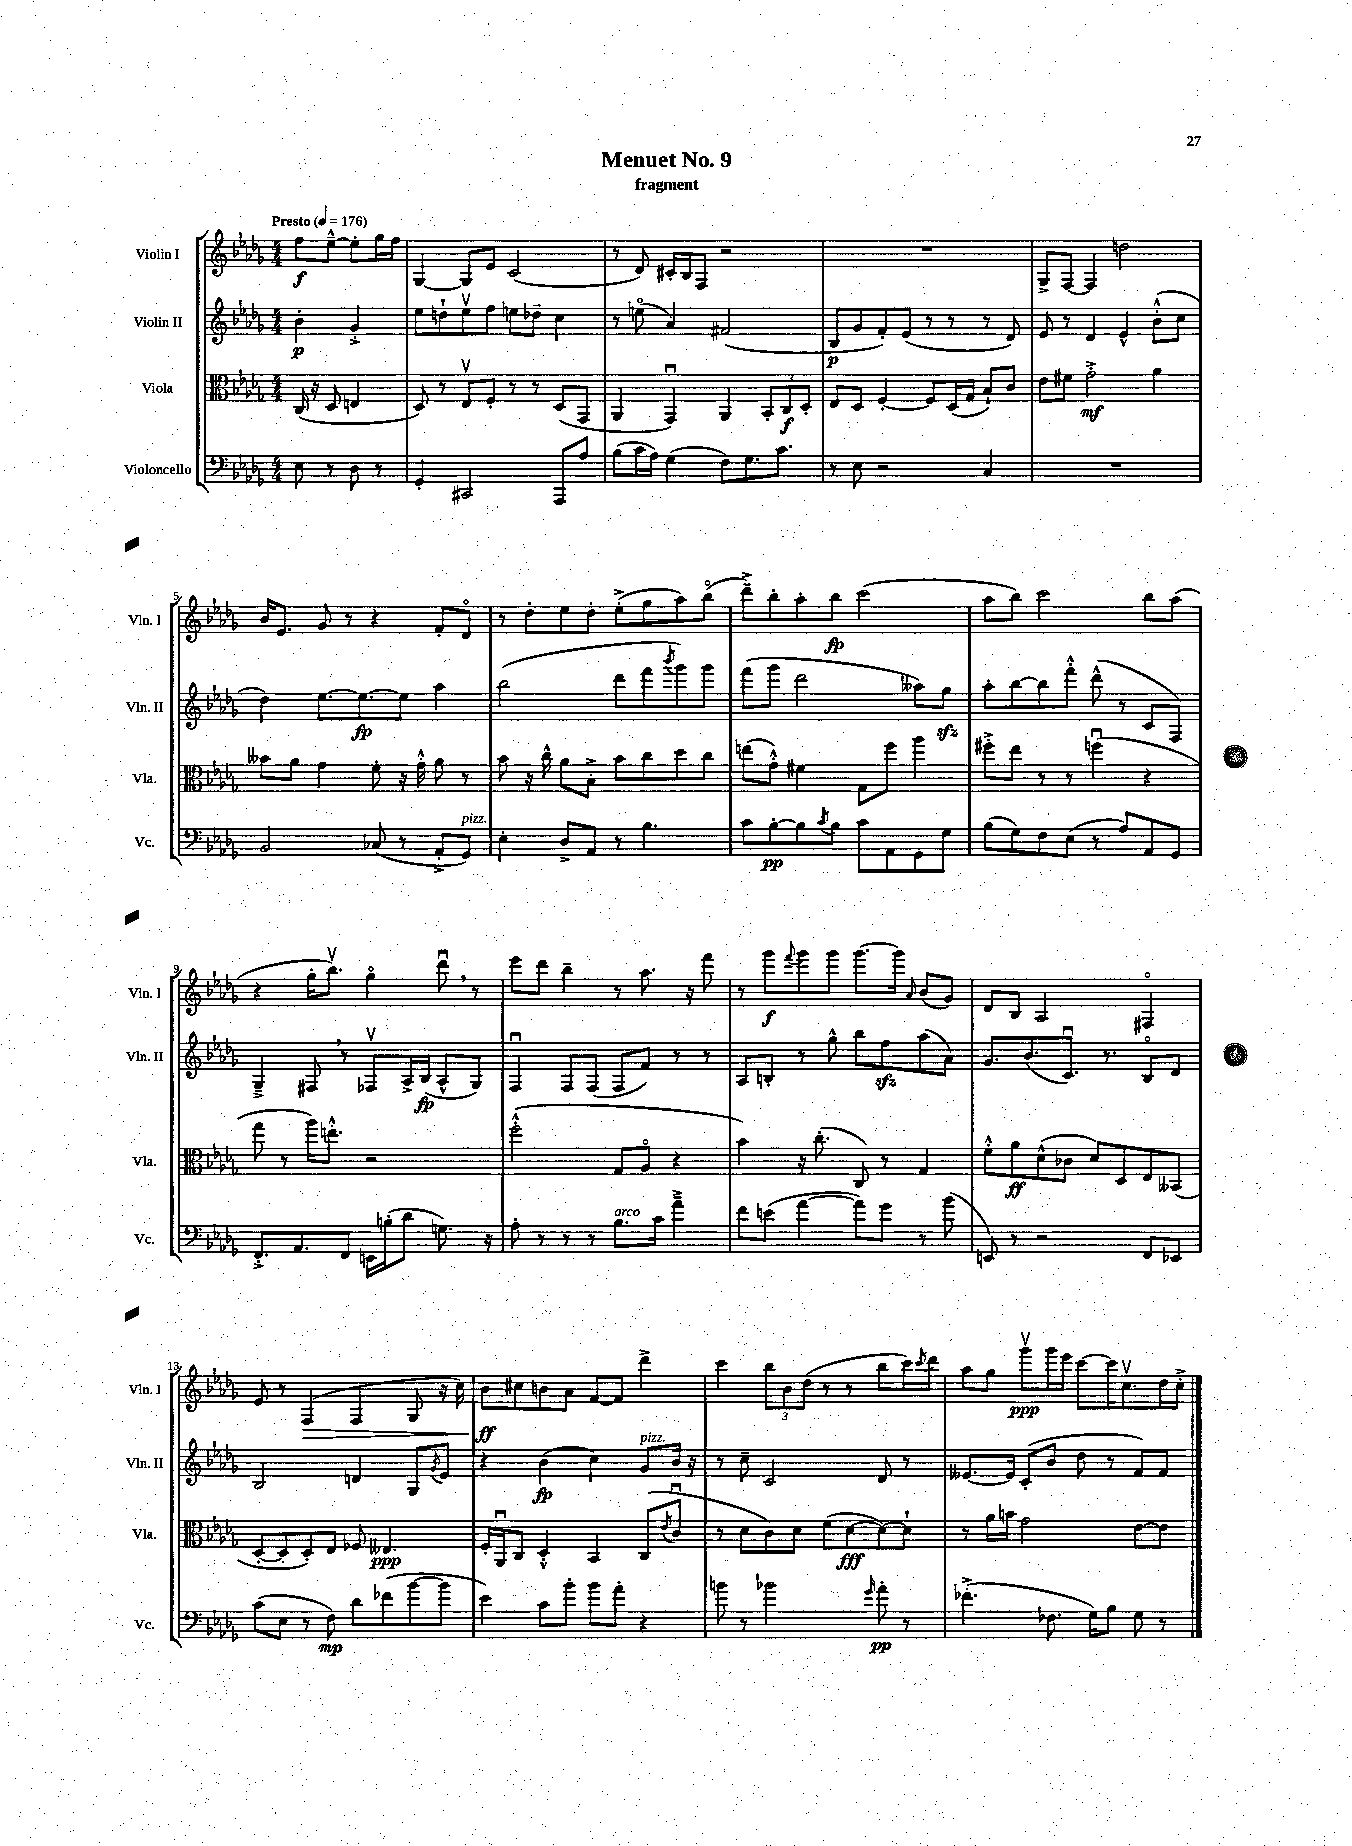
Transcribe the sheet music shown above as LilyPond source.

\header { title = "Menuet No. 9" subtitle = "fragment" }
<<
\new StaffGroup <<
\new Staff = "s0" \with { instrumentName = "Violin I" shortInstrumentName = "Vln. I" } {
    \clef treble \key des \major \numericTimeSignature \time 4/4 \partial 2 \tempo "Presto" 4 = 176
    f''8\f ees''8~---^ ees''8-. ges''16 f''16 |
    ges4~ ges8 ees'8 c'2( |
    r8 des'8) cis'16-. bes16 f8 r2 |
    R1 |
    ges8-> f8~ f4 d''2 |
    bes'16 ees'8. ges'8 r8 r4 f'8-. des'8\flageolet |
    r8 des''8-. ees''8 des''8-. ees''8-.->( ges''8 aes''8) bes''8\flageolet( |
    des'''8--->) bes''8-. aes''8-. bes''8\fp c'''2( |
    aes''8 bes''8) c'''2 bes''8 aes''8( |
    r4 ges''16-. bes''8.\upbow) ges''4\flageolet des'''8\downbow \breathe r8 |
    ees'''8 des'''8 bes''4-- r8 aes''8. r16 f'''8 |
    r8 ges'''8\f \appoggiatura { f'''8 } ges'''8 ges'''8 ges'''8.~ ges'''16 \grace { aes'16 } bes'8( ges'8) |
    des'8 bes8 aes2 fis4\flageolet |
    ees'8 r8 f4\>( f4 ges8 r16 c''16) |
    bes'8\ff\! cis''8 b'8 aes'8 f'8~ f'8 des'''4-> |
    c'''4 \tuplet 3/2 { bes''8 bes'8 des''8( } r8 r8 bes''8 c'''16) \acciaccatura { c'''8 } des'''16 |
    aes''8 ges''8 ges'''8\upbow\ppp ges'''16 ees'''16 c'''8~ c'''16 c''8.\upbow des''16 c''16-.-> \bar "|." |
}
\new Staff = "s1" \with { instrumentName = "Violin II" shortInstrumentName = "Vln. II" } {
    \clef treble \key des \major \numericTimeSignature \time 4/4 \partial 2
    bes'4-.\p ges'4-.-> |
    ees''8 d''8-! ees''8\upbow f''8 e''8 des''8-- c''4 |
    r8 e''8\flageolet( aes'4) fis'2( |
    bes8\p ges'8 f'8-.) ees'8( r8 r8 r8 des'8) |
    ees'8 r8 des'4 ees'4-^ bes'8-.-^( c''8 |
    des''4) ees''8.~ ees''8.~\fp ees''8 aes''4 |
    bes''2( des'''8 f'''8 \acciaccatura { bes'''8 } ges'''8) ges'''8 |
    f'''8( ges'''8 des'''2 aeses''8) ges''8\sfz |
    aes''8-. bes''8~ bes''8 f'''8-.-^ des'''8-^( r8 c'8 f8) |
    ges4---> fis8 \breathe r8 fes8\upbow aes16-> bes16\fp( aes8-^ ges8) |
    f4\downbow f8 f8( f8 f'8) r8 r8 |
    aes8 b8-. r8 ges''8-^ bes''8 f''8\sfz aes''8( aes'8) |
    ges'8. bes'8.( c'8.\downbow) r8. bes8\flageolet des'8 |
    bes2 d'4 ges8 \acciaccatura { ges'8 } ees'8 |
    r4 bes'4\fp( c''4) ges'8^\markup { \italic "pizz." } bes'16 r16 |
    r8 c''8-- c'2 des'8 r8 |
    eeses'8.~ eeses'16 c'8-.( bes'8 des''8 r8 f'8) f'8 \bar "|." |
}
\new Staff = "s2" \with { instrumentName = "Viola" shortInstrumentName = "Vla." } {
    \clef alto \key des \major \numericTimeSignature \time 4/4 \partial 2
    c16( r16 des8 e4 |
    des8) r8 ees8\upbow f8-. r8 r8 des8( ges,8 |
    aes,4 ges,4\downbow) aes,4 \tuplet 3/2 { bes,8-. c8\f des8-. } |
    ees8 des8 f4~-. f8 des16( ges16 bes8-!) c'8 |
    ees'8 fis'8 ges'2-.->\mf aes'4 |
    beses'8 aes'8 ges'4 f'8-. r16 ges'16-.-^ aes'8 r8 |
    bes'8 r16 c''16-^ aes'8 bes8-.-> bes'8 c''8 des''8 c''8 |
    e''8( ges'8-.-^) fis'4 ges8 f''8 aes''4 |
    fis''8-.-> ees''8 r8 r8 f''4\downbow( r4 |
    ges''8 r8 aes''16) e''8.-.-^ r2 |
    f''2-.-^( ges8 aes8\flageolet r4 |
    bes'4) r16 c''8.-.( c8) r8 ges4 |
    f'8-.-^ aes'8\ff des'8-^( ces'8 des'8) des8 ees8 beses,8( |
    des8~-. des8-. des8-.) ees8 fes8 eeses4.\ppp |
    f16-. aes,16\downbow c8 des4-.-^ bes,4 c8( \acciaccatura { ees'8 } c'8\downbow |
    r8 des'8 c'8) des'8 f'8( des'8~\fff des'8~) des'8-! |
    r8 aes'16 b'16 ges'2 ees'8~ ees'8 \bar "|." |
}
\new Staff = "s3" \with { instrumentName = "Violoncello" shortInstrumentName = "Vc." } {
    \clef bass \key des \major \numericTimeSignature \time 4/4 \partial 2
    ees8 r8 des8 r8 |
    ges,4-. cis,2 aes,,8 aes8 |
    bes8( c'16 aes16) ges4( f8) ges8. c'8. |
    r8 ees8 r2 c4 |
    R1 |
    bes,2 ces8( r8 aes,8-.-> ges,8^\markup { \italic "pizz." }) |
    ees4-. des8-> aes,8 r8 bes4. |
    c'8 bes8~-.\pp bes8 \acciaccatura { c'8 } bes8 c'8 aes,8 ges,8 ges8 |
    bes8( ges8) f8 ees8( r8 aes8) aes,8 ges,8 |
    f,8.-.-> aes,8. f,8 e,16 b16-.( des'8 g8.) r16 |
    aes8-. r8 r8 r8 bes8.^\markup { \italic "arco" } c'16 aes'4---> |
    f'8 e'8( aes'4~ aes'8) ges'8 r8 bes'8( |
    e,8) r8 r2 f,8 ees,8 |
    c'8( ees8 r8 f8\mp) des'8 fes'8( bes'8~ bes'8 |
    ees'4) c'8 bes'8-. bes'8 aes'8-. r4 |
    b'8 r8 bes'2 \grace { ges'16 } aes'8-.\pp r8 |
    fes'4.-.->( fes8. ges16) bes8 ges8 r8 \bar "|." |
}
>>
>>
